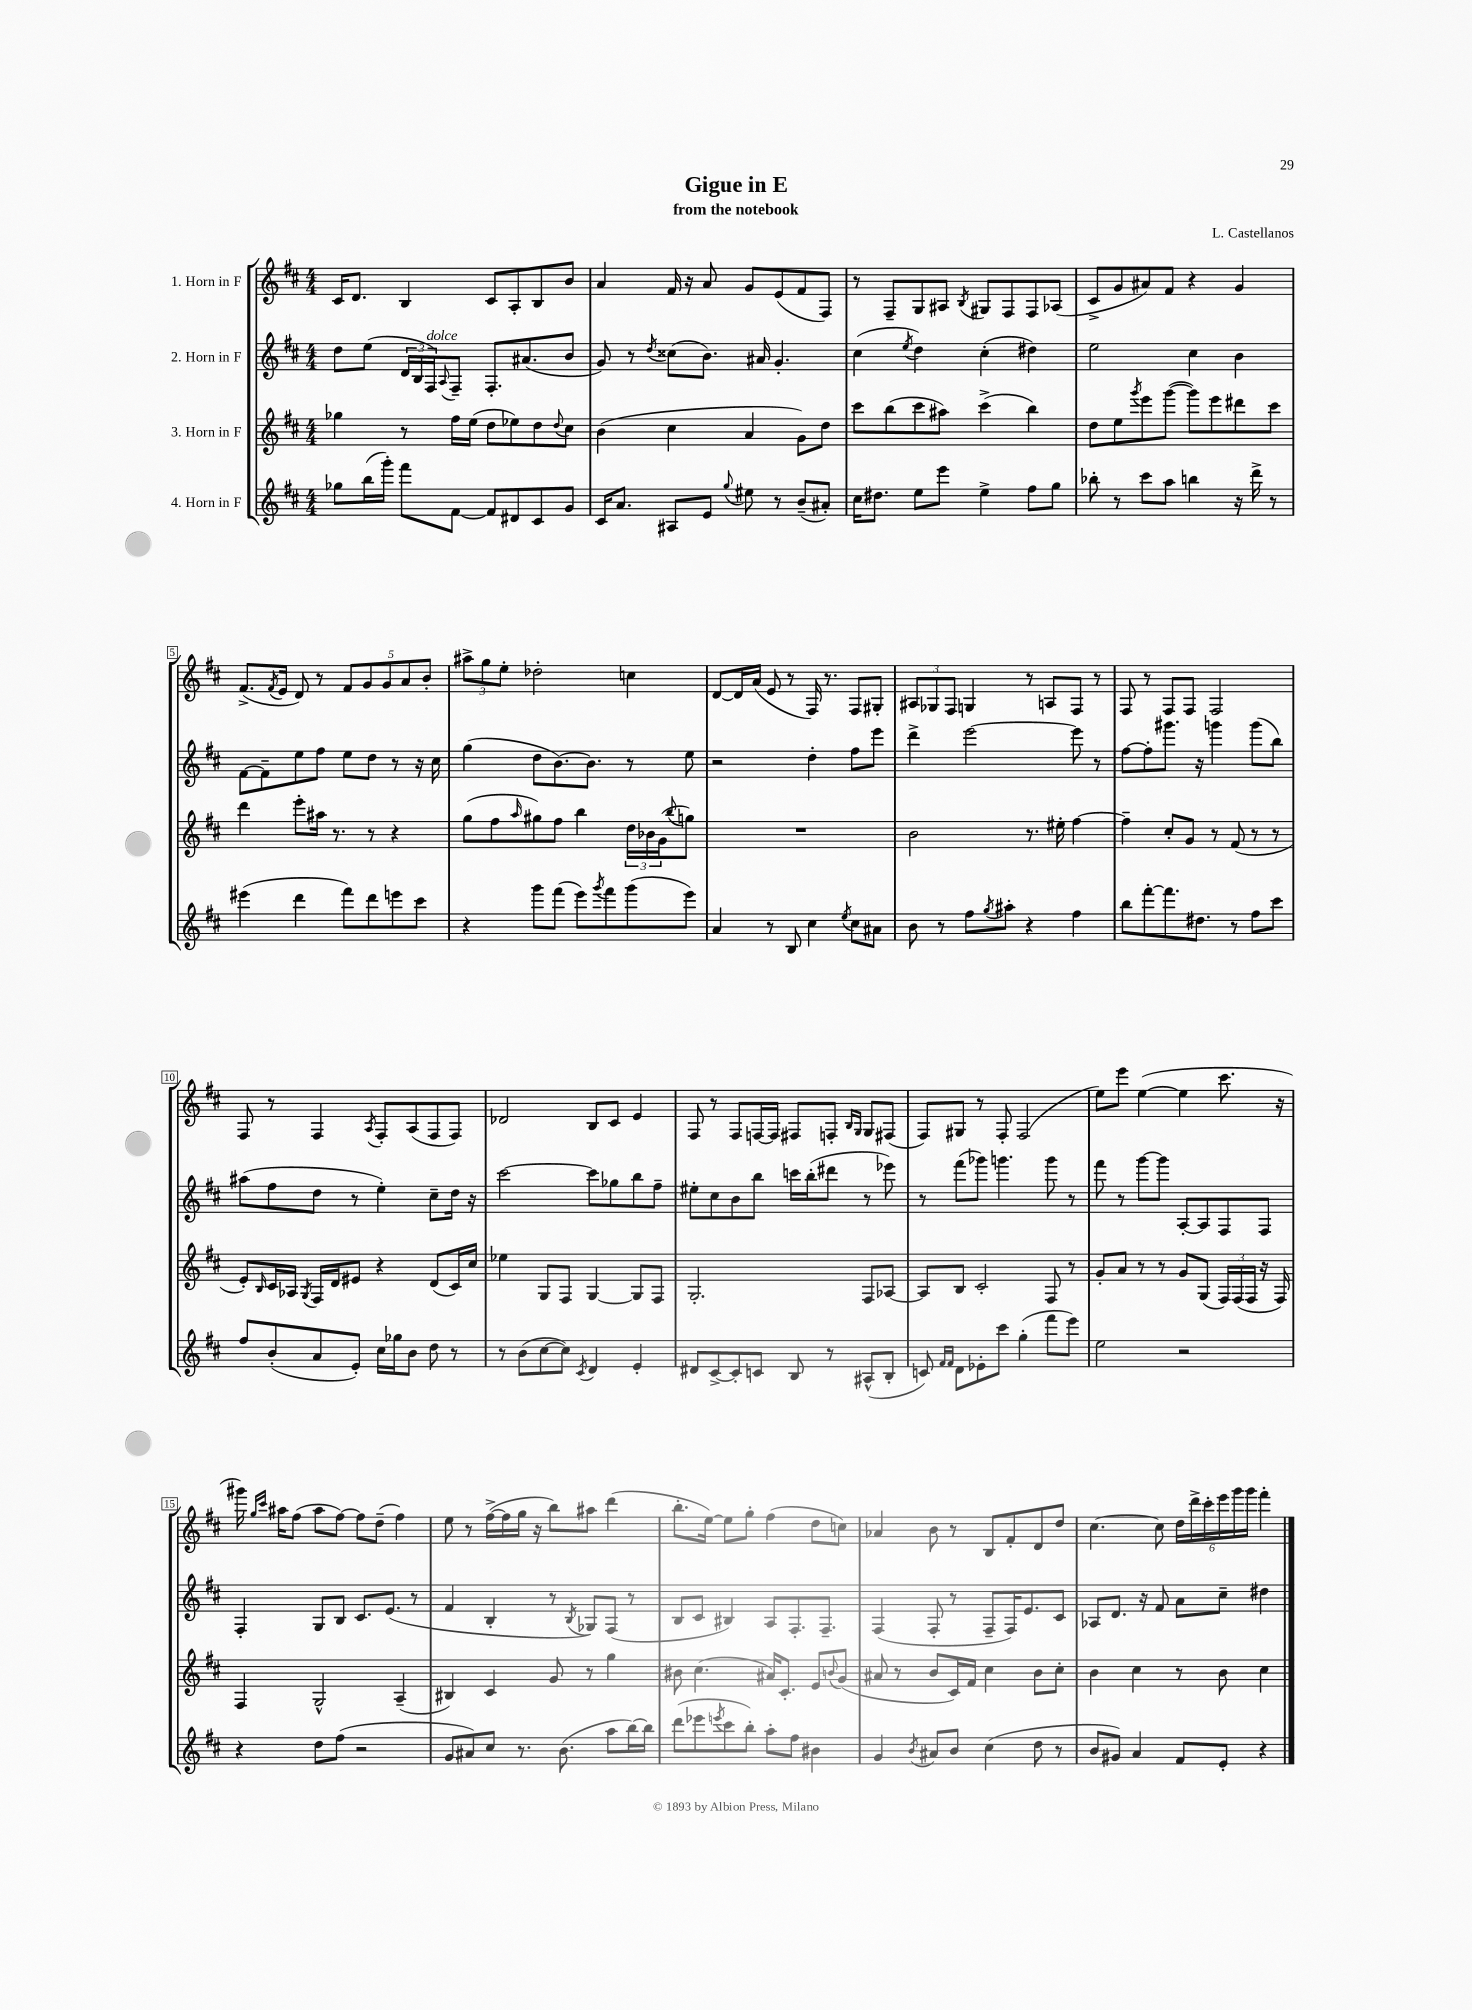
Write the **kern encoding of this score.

**kern	**kern	**kern	**kern
*staff4	*staff3	*staff2	*staff1
*clefG2	*clefG2	*clefG2	*clefG2
*k[f#c#]	*k[f#c#]	*k[f#c#]	*k[f#c#]
*M4/4	*M4/4	*M4/4	*M4/4
8gg-	4gg-	8dd	16c#
.	.	.	8.d
(16bb	.	(8ee	.
16ggg')	.	.	.
8fff#	8r	24d	4B
.	.	24B	.
.	.	24F#)	.
.	.	8qqA	.
[8f#	16ff#	8F#~	.
.	(16ee	.	.
8f#]	8dd	8.F#'	8c#
8d#	8ee-)	.	8A'
.	.	(8.a#	.
8c#	8dd	.	8B
.	8qqdd	.	.
8g	8cc#	8b	8b
=	=	=	=
16c#	(4b	8g)	4a
8.a	.	.	.
.	.	8r	.
.	.	8qdd	.
8A#	4cc#	(8cc##	16f#
.	.	.	16r
8e	.	8.b)	8a
8qqgg	.	.	.
8ee#	4a	.	8g
.	.	16a#	.
8r	.	4.g'	(8e
(8b~	8g)	.	8f#
8a#')	8dd	.	8F#)
=	=	=	=
16cc#	8ccc#	(4cc#	8r
8.dd#	.	.	.
.	(8bb	.	8F#~
.	.	8qee	.
8ee	8ccc#	4dd)	8G
8eee	8aa#)	.	8A#
.	.	.	8qB
4ee^	(4ccc#^	(4cc#'	8G#
.	.	.	8F#
8ff#	4bb)	4dd#)	8F#
8gg	.	.	(8A-
=	=	=	=
8bb-'	8dd	2ee	8c#^
8r	8ee	.	8g
.	8qggg	.	.
8ccc#	8eee	.	8a#)
8aa	([8ggg	.	8f#
4bb	8ggg])	4cc#	4r
.	8eee	.	.
16r	8ddd#	4b	4g
16ddd^	.	.	.
8r	8ccc#	.	.
=	=	=	=
(4eee#	4ddd	[8f#	(8.f#^
.	.	8f#~]	.
.	.	.	8qf#
.	.	.	16e
4ddd	8eee'	8ee	8d)
.	16aa#	8ff#	8r
.	8.r	.	.
8fff#)	.	8ee	10f#
.	.	.	10g
8ddd	8r	8dd	.
.	.	.	10g
8eee	4r	8r	.
.	.	.	10a
8ccc#	.	16r	.
.	.	.	10b'
.	.	16cc#	.
=	=	=	=
4r	(8gg	(4gg	12aa#^
.	.	.	12gg
.	8ff#	.	.
.	.	.	12ee'
.	16qqaa	.	.
8ggg	8gg#)	8dd	2dd-'
(8fff#	8ff#	[8.b)	.
8eee)	4bb	.	.
.	.	8.b]	.
8qggg	.	.	.
8fff#	.	.	.
(8ggg	24dd	8r	4cc
.	24b-	.	.
.	(24g	.	.
.	8qqbb	.	.
8eee)	8gg)	8ee	.
=	=	=	=
4a	1r	2r	[8d
.	.	.	16d]
.	.	.	(16a
8r	.	.	8e
8B	.	.	8r
4cc#	.	4dd'	16F#)
.	.	.	8.r
8qee	.	.	.
8cc#	.	8ff#	8F#
8a#	.	8eee	8G#'
=	=	=	=
8b	2b	4ddd^	12A#
.	.	.	12G-
8r	.	.	.
.	.	.	12F#
8ff#	.	[2eee	4G
8qgg	.	.	.
8aa#'	.	.	.
4r	8.r	.	8r
.	.	.	8A
.	16ee#'	.	.
4ff#	[4ff#	8eee]	8F#
.	.	8r	8r
=	=	=	=
8bb	4ff#~]	[8ff#	8F#
[8fff#'	.	8ff#']	8r
8.fff#]	8cc#'	8.ggg#	8F#
.	8g	.	8F#
8.dd#	.	16r	.
.	8r	4ggg	2F#
8r	(8f#	.	.
8ff#	8r	(8ggg	.
8ccc#	8r	8bb)	.
=	=	=	=
8ff#	8e')	(8aa#	8F#
.	16qqB	.	.
(8b'	16c#	8ff#	8r
.	16A-	.	.
.	8qG	.	.
8a	16F#	8dd	4F#
.	16d	.	.
8e')	8e#	8r	.
.	.	.	8qA
16cc#	4r	4ee')	8F#'
16gg-	.	.	.
8b	.	.	(8A
8dd	(8d	8cc#~	8F#
8r	16c#)	16dd	8F#)
.	16cc#	16r	.
=	=	=	=
8r	4ee-	[2ccc#	2d-
(8b	.	.	.
[8cc#	8G	.	.
8cc#])	8F#	.	.
8qc#	.	.	.
4d	[4G	8ccc#]	8B
.	.	8gg-	8c#
4e'	8G]	8bb	4e
.	8F#	8ff#~	.
=	=	=	=
8d#	2.G'	8ee#'	8F#
[8c#^	.	8cc#	8r
8c#']	.	8b	8F#
8c	.	8bb	[16F
.	.	.	16F]
8B	.	16ccc	8F#
.	.	(16bb'	.
8r	.	8ddd#	8F'
.	.	.	16qqB
.	.	.	16qqG
(8A#^^	8F#	8r	8G
8B'	[8A-	8eee-)	(8F#
=	=	=	=
8c)	8A-]	8r	8F#)
16qqf#	.	.	.
16qqf#	.	.	.
8d	8B	(8fff#	8G#
8e-'	2c#'	8ggg-)	8r
8ccc#	.	4.ggg	8F#'
(4gg'	.	.	(2F#
8fff#	8F#	8ggg	.
8eee)	8r	8r	.
=	=	=	=
2ee	8g'	8fff#	8ee)
.	8a	8r	8eee
.	8r	[8ggg	([4ee
.	8r	8ggg]	.
2r	8g	[8A'	4ee]
.	(8G	8A]	.
.	24F#)	8F#	8.ccc#
.	(24F#	.	.
.	24F#	.	.
.	16r	8F#	.
.	16F#)	.	16r
=	=	=	=
4r	4F#	4F#'	16ggg#)
.	.	.	16qqgg
.	.	.	16qqccc#
.	.	.	16aa#
.	.	.	(8ff#
8dd	2G^^	8G	8aa#
(8ff#	.	8B	[8ff#)
2r	.	8.c#	8ff#]
.	.	.	(8dd~
.	.	(8.e	.
.	(4A~	.	4ff#)
.	.	8r	.
=	=	=	=
8g	4B#)	4f#	8ee
8a#)	.	.	8r
8cc#	4c#	4B'	([16ff#^
.	.	.	16ff#]
8.r	.	.	16gg
.	.	.	16r
.	8g	8r	8bb)
(8.b	.	.	.
.	.	8qB	.
.	8r	8G-)	8aa#
8aa	4gg	(8F#	(4ddd
[16bb)	.	8r	.
16bb]	.	.	.
=	=	=	=
(8ddd	8b#	8B	8.bb'
8eee-	(4.cc#	8c#	.
.	.	.	[16ee)
8qeee	.	.	.
8ccc#	.	4B#)	8ee]
8bb')	.	.	8gg'
8aa'	16a#)	8A	(4ff#
.	8.c#'	.	.
8ff#	.	8.F#'	.
4b#	8e	.	8dd
.	.	8.F#~	.
.	8qqb	.	.
.	(8g	.	8cc)
=	=	=	=
4g	8a#	(4F#	4a-
.	8r	.	.
8qb	.	.	.
8a#	8b	8F#'	8b
8b	16c#)	8r	8r
.	16f#	.	.
(4cc#	4cc#	8F#~	8B
.	.	16F#)	8f#'
.	.	8.e	.
8dd	8b	.	8d
8r	8cc#'	8c#	8dd
=	=	=	=
8b	4b	8A-	[4.cc#
8g#)	.	8.d	.
4a	4cc#	.	.
.	.	16r	.
.	.	8f#	8cc#]
8f#	8r	8a	24dd
.	.	.	24ddd^
.	.	.	24ccc#'
8e'	8b	8cc#~	24eee
.	.	.	24ggg
.	.	.	24ggg
4r	4cc#	4dd#	4fff#'
==	==	==	==
*-	*-	*-	*-
